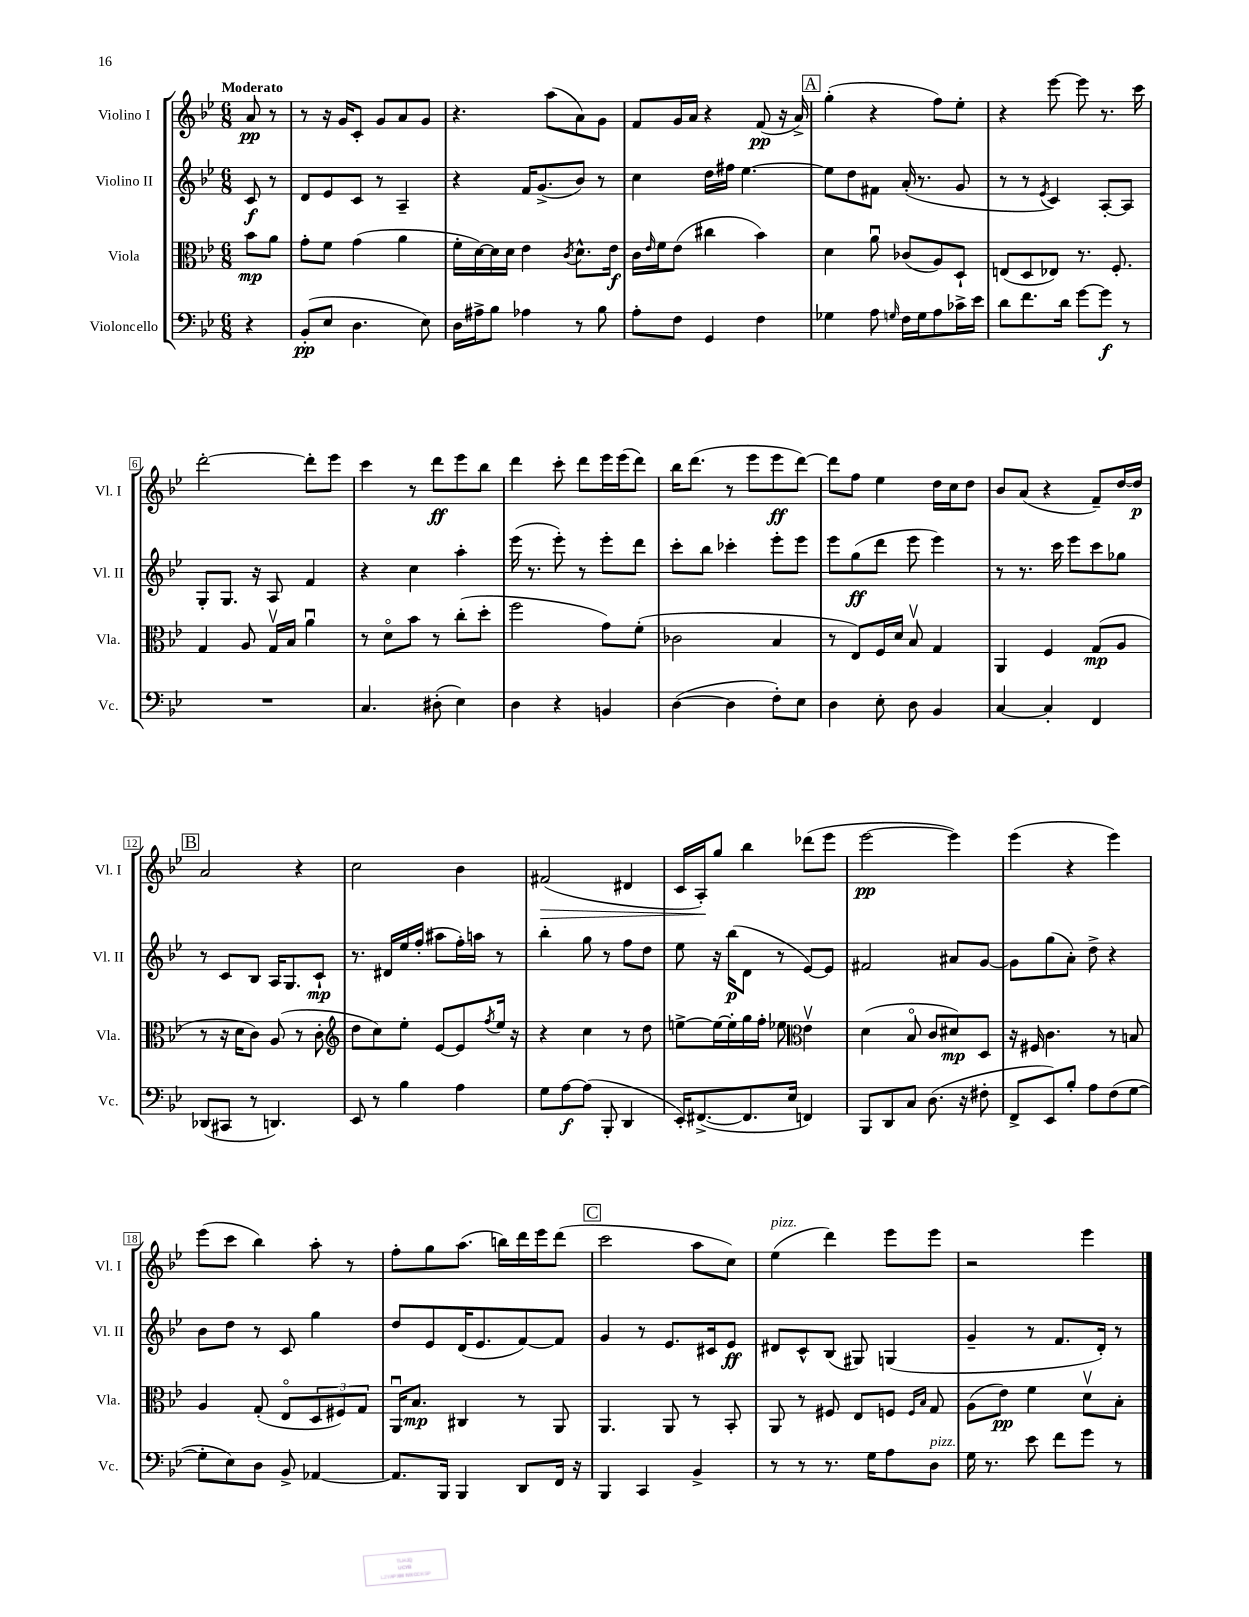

**kern	**kern	**kern	**kern
*staff4	*staff3	*staff2	*staff1
*clefF4	*clefC3	*clefG2	*clefG2
*k[b-e-]	*k[b-e-]	*k[b-e-]	*k[b-e-]
*M6/8	*M6/8	*M6/8	*M6/8
4r	8b-\L	8c/	8a/
.	8a\J	8r	8r
=	=	=	=
(8BB-'/L	8g'\L	8d/L	8r
8E-/J	8f\J	8e-/	16r
.	.	.	16g/LK
4.D\	(4g\	8c/J	8c'/J
.	.	8r	8g/L
.	4a\	4A~/	8a/
8E-\)	.	.	8g/J
=	=	=	=
16D\LL	16f'\LL	4r	4.r
16A#^\J	[16d\)	.	.
8B-\J	16d\]	.	.
.	16d\JJ	.	.
4A-\	4e-\	16f/LK	.
.	.	(8.g^/	.
.	.	.	(8aa\L
.	8qc/	.	.
8r	8.d^^\L	8b-/J)	8a\)
8B-\	.	8r	8g\J
.	16e-\Jk	.	.
=	=	=	=
8A'\L	16c\LL	4cc\	8f/L
.	16qqe-/	.	.
.	16f\J	.	.
8F\J	(8e-\J	.	16g/L
.	.	.	16a/JJ
4GG/	4cc#\	16dd\LL	4r
.	.	16ff#\JJ	.
.	.	[4.ee-\	.
4F\	4b-\)	.	(8f/
.	.	.	16r
.	.	.	16a^/)
=	=	=	=
4G-\	4d\	8ee-\]L	(4gg'\
.	.	8dd\	.
8A\	8au\	8f#\J	4r
16qqG/	.	.	.
16F\LL	(8c-/L	(16a'/	.
16G\J	.	8.r	.
8A\	8A/)	.	8ff\L)
16c-^\L	8D`/J	8g/	8ee-'\J
16e-\JJ	.	.	.
=	=	=	=
8d\L	(8E/L	8r	4r
8.f\	8D/	8r	.
.	.	8qe-/	.
.	8E-/J)	4c/)	[8eee-\
16d\Jk	.	.	.
[8g\L	8.r	.	8eee-\]
8g\]J	.	[8A'/L	8.r
.	8.F'/	.	.
8r	.	8A/]J	.
.	.	.	16ccc\
=	=	=	=
2.r	4G/	8G'/L	[2ddd'\
.	.	8.G/J	.
.	8A/	.	.
.	.	16r	.
.	16Gv/LL	8A/	.
.	16B-/JJ	.	.
.	4au\	4f/	8ddd'\]L
.	.	.	8eee-\J
=	=	=	=
4.C/	8r	4r	4ccc\
.	8do\L	.	.
.	8b-\J	4cc\	8r
(8D#'\	8r	.	8ddd\L
4E-\)	(8cc'\L	4aa'\	8eee-\
.	8dd'\J	.	8bb-\J
=	=	=	=
4D\	2ff\	(16eee-\	4ddd\
.	.	8.r	.
4r	.	8eee-'\)	8ccc'\
.	.	8r	8ddd\L
4BB/	8g\L)	8eee-'\L	16eee-\L
.	.	.	(16eee-\J
.	(8f'\J	8ddd\J	8ddd\J)
=	=	=	=
([4D\	2c-\	8ccc'\L	16bb-\LK
.	.	.	(8.ddd\J
.	.	8bb-\J	.
4D\]	.	4ccc-'\	8r
.	.	.	8eee-\L
8F'\L)	4B-/	8eee-'\L	8eee-\
8E-\J	.	8eee-\J	[8ddd\J)
=	=	=	=
4D\	8r	8eee-\L	8ddd\]L
.	8E-/L)	(8gg\	8ff\J
8E-'\	16F/L	8ddd\J	4ee-\
.	16d/JJ	.	.
8D\	8B-v/	8eee-\	.
4BB-/	4G/	4eee-\)	16dd\LL
.	.	.	16cc\J
.	.	.	8dd\J
=	=	=	=
[4C/	4AA/	8r	8b-/L
.	.	8.r	(8a/J
4C'/]	4F/	.	4r
.	.	16ccc\	.
.	.	8eee-\L	.
4FF/	(8G/L	8ccc\	8f~/L)
.	8A/J	8gg-\J	[16dd/L
.	.	.	16dd/]JJ
=	=	=	=
(8DD-/L	8r	8r	2a/
8CC#/J	16r	8c/L	.
.	16d\LK	.	.
8r	8c\J)	8B-/J	.
4.DD/)	(8A/	16A/LK	.
.	.	8.G/	.
.	8r	.	4r
.	8c'\	8c`/J	.
=	=	=	=
*	*clefG2	*	*
8EE-/	8dd\L	8.r	2cc\
8r	8cc\)	.	.
.	.	16d#/LL	.
4B-\	8ee-'\J	16ee-/	.
.	.	(16ff'/JJ	.
.	[8e-/L	8aa#\L	.
4A\	8e-/]	16ff'\L)	4b-\
.	.	16aa\JJ	.
.	8qff/	.	.
.	16ee-/Jk	8r	.
.	16r	.	.
=	=	=	=
8G\L	4r	4bb-'\	(2f#/
[8A\	.	.	.
(8A\]J	4cc\	8gg\	.
8BBB-'/	.	8r	.
4DD/	8r	8ff\L	4d#/
.	8dd\	8dd\J	.
=	=	=	=
16EE-'/LK)	[8ee^\L	8ee-\	16c/LL
([8.FF#^/	.	.	16A'/J)
.	16ee\_L	16r	8gg/J
.	16ee'\]	(16bb-\LK	.
8.FF#/]	16gg\	8d\J	4bb-\
.	16ff'\JJ	.	.
.	8ee-\	8r	.
16E-/Jk	.	.	.
*	*clefC3	*	*
4FF/)	4e-v\	[8e-/L)	(8ddd-\L
.	.	8e-/]J	8eee-\J
=	=	=	=
8BBB-/L	(4d\	2f#/	[2eee-\
8DD/	.	.	.
8C/J	8B-o/	.	.
(8.D\	8c/L	.	.
.	8d#/)	8a#/L	4eee-\])
16r	.	.	.
8F#'\	8D/J	[8g/J	.
=	=	=	=
8FF^/L	16r	8g\]L	(4eee-\
.	16F#/	.	.
8EE-/)	4.c\	(8gg\	.
8B-'/J	.	8a'\J)	4r
8A\L	.	8dd^\	.
(8F\	8r	4r	4eee-\)
[8G\J	8B/	.	.
=	=	=	=
8G'\]L	4A/	8b-\L	(8eee-\L
8E-\)	.	8dd\J	8ccc\J
8D\J	(8G'/	8r	4bb-\)
8BB-^/	8E-o/L	8c/	.
[4AA-/	12D/	4gg\	8aa'\
.	12F#/)	.	.
.	.	.	8r
.	12G/J	.	.
=	=	=	=
8.AA-/]L	16AAu/LK	8dd/L	8ff'\L
.	8.B-/J	.	.
.	.	8e-/	8gg\
16BBB-/Jk	.	.	.
4BBB-/	4C#/	(16d/K	(8.aa\J
.	.	8.e-/	.
.	.	.	16bb\LL)
8DD/L	8r	[8f/)	16ddd\
.	.	.	16eee-\J
16FF/Jk	8AA/	8f/]J	(8ddd\J
16r	.	.	.
=	=	=	=
4BBB-/	4.AA/	4g/	2ccc\
4CC/	.	8r	.
.	8AA/	8.e-/L	.
4BB-^/	8r	.	8aa\L
.	.	16c#/k	.
.	8BB-'/	8e-/J	8cc\J)
=	=	=	=
8r	8AA/	8d#/L	(4ee-\
8r	8r	8c^^/	.
8.r	8F#/	(8B-/J	4ddd\)
.	8E-/L	8G#/)	.
16G\LK	.	.	.
8A\	8F/J	(4G/	8eee-\L
.	16qqF/LL	.	.
.	16qqB-/JJ	.	.
8D\J	8G/	.	8eee-\J
=	=	=	=
16G\	(8A\L	4g~/	2r
8.r	.	.	.
.	8e-\J)	.	.
8e-\	4f\	8r	.
8f\L	.	8.f/L	.
8g\J	8dv\L	.	4eee-\
.	.	16d'/Jk)	.
8r	8B-'\J	8r	.
==	==	==	==
*-	*-	*-	*-
